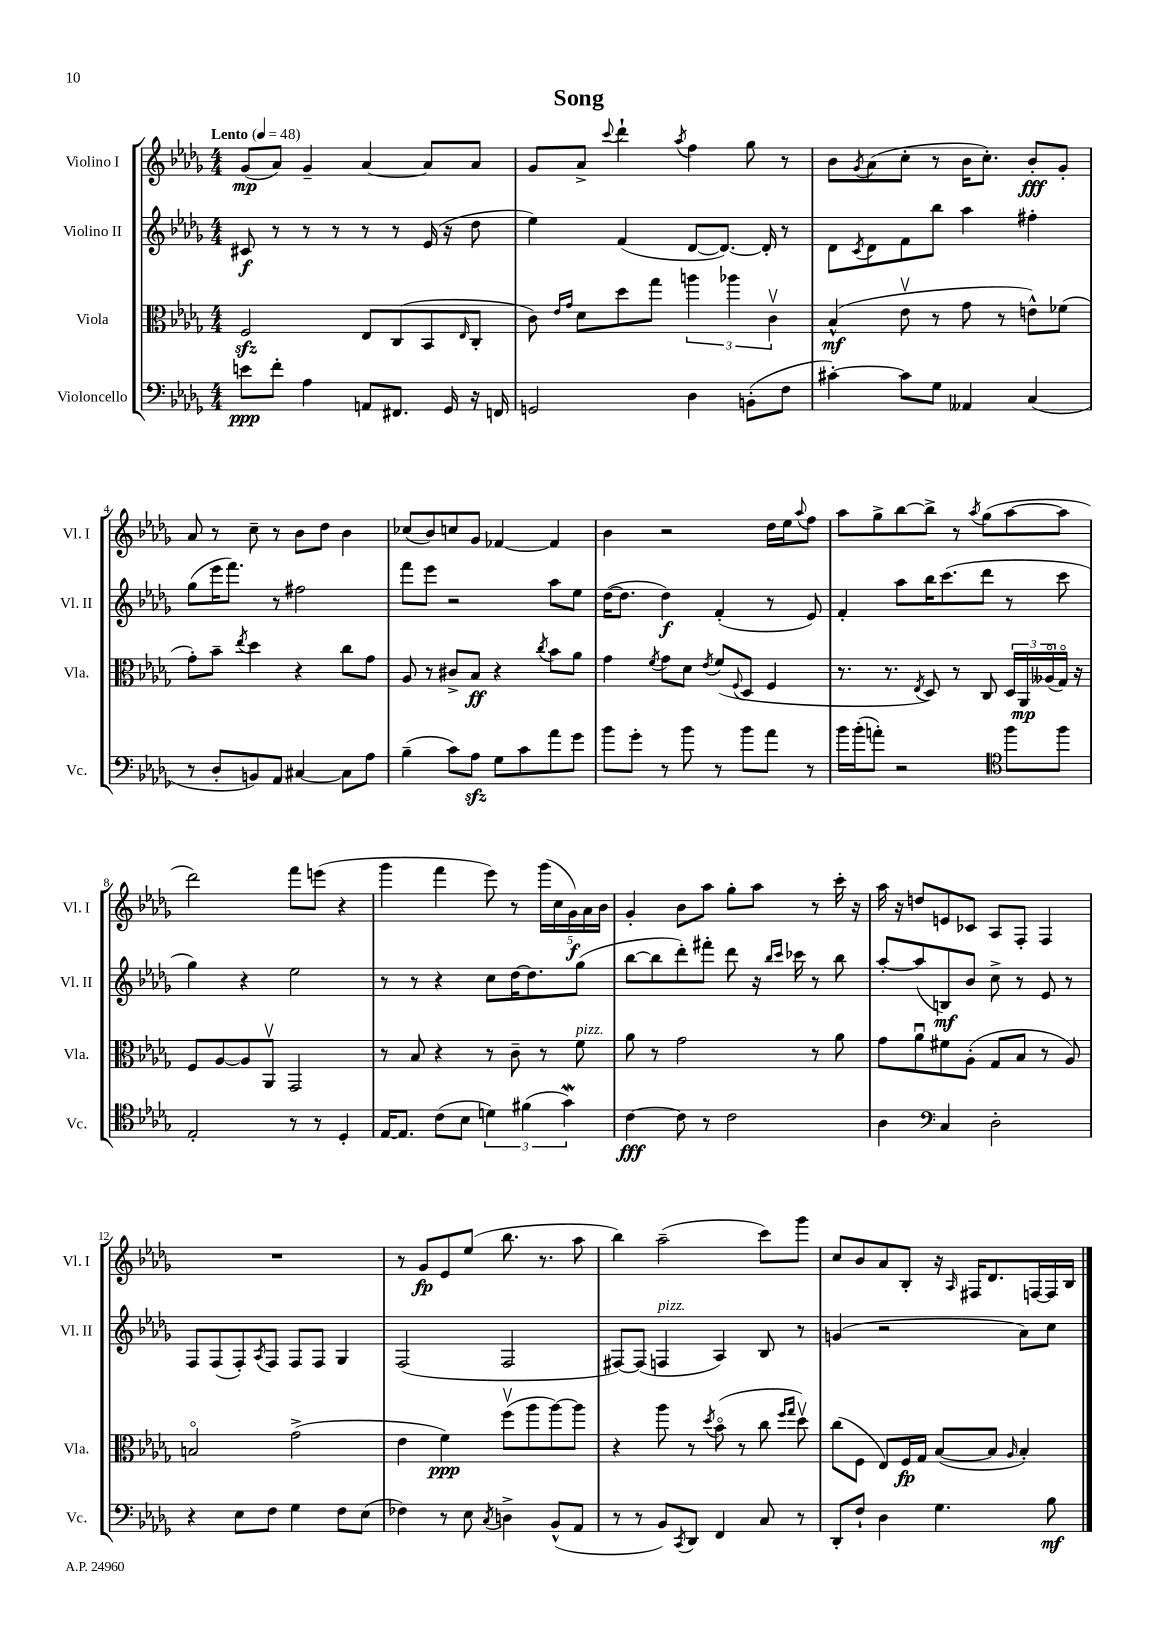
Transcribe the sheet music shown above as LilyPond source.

\header { title = "Song" }
<<
\new StaffGroup <<
\new Staff = "s0" \with { instrumentName = "Violino I" shortInstrumentName = "Vl. I" } {
    \clef treble \key des \major \numericTimeSignature \time 4/4 \tempo "Lento" 4 = 48
    ges'8\mp( aes'8) ges'4-- aes'4~ aes'8 aes'8 |
    ges'8 aes'8-> \appoggiatura { c'''8 } des'''4-! \acciaccatura { aes''8 } f''4 ges''8 r8 |
    bes'8 \acciaccatura { ges'8 } aes'8( c''8-. r8 bes'16 c''8.-.) bes'8-.\fff ges'8-. |
    aes'8 r8 c''8-- r8 bes'8 des''8 bes'4 |
    ces''8( bes'8) c''8 ges'8 fes'4~ fes'4 |
    bes'4 r2 des''16 ees''16 \appoggiatura { aes''8 } f''8 |
    aes''8 ges''8-> bes''8~ bes''8-> r8 \acciaccatura { aes''8 } ges''8( aes''8~ aes''8 |
    des'''2) f'''8 e'''8( r4 |
    ges'''4 f'''4 ees'''8) r8 \tuplet 5/4 { ges'''16( c''16 ges'16\f) aes'16 bes'16 } |
    ges'4-. bes'8 aes''8 ges''8-. aes''8 r8 c'''16-. r16 |
    aes''16 r16 d''8 e'8 ces'8 aes8 f8-. f4 |
    R1 |
    r8 ges'8\fp ees'8 ees''8( bes''8. r8. aes''8 |
    bes''4) aes''2--( c'''8) ges'''8 |
    c''8 bes'8 aes'8 bes8-. r16 \grace { aes16 } fis16 des'8. f16~ f16 bes16 \bar "|." |
}
\new Staff = "s1" \with { instrumentName = "Violino II" shortInstrumentName = "Vl. II" } {
    \clef treble \key des \major \numericTimeSignature \time 4/4
    cis'8\f r8 r8 r8 r8 r8 ees'16( r16 des''8 |
    ees''4) f'4( des'8~ des'8.~) des'16-. r8 |
    des'8 \acciaccatura { c'8 } des'8 f'8 bes''8 aes''4 fis''4-. |
    ges''8( ees'''16 f'''8.) r8 fis''2 |
    f'''8 ees'''8 r2 aes''8 ees''8 |
    des''16~( des''8. des''4\f) f'4-.( r8 ees'8) |
    f'4-. aes''8 bes''16 c'''8.( des'''8 r8 c'''8 |
    ges''4) r4 ees''2 |
    r8 r8 r4 c''8 des''16~ des''8. ges''8( |
    bes''8~ bes''8 des'''8-.) fis'''8-. des'''8 r16 \grace { bes''16 c'''16 } ces'''16 r8 bes''8 |
    aes''8~-. aes''8( b8\mf) bes'8 c''8-> r8 ees'8 r8 |
    f8 f8( f8-.) \acciaccatura { aes8 } f8 f8 f8 ges4 |
    f2( f2 |
    fis8~) fis8( f4^\markup { \italic "pizz." } aes4) bes8 r8 |
    g'4( r2 aes'8) c''8 \bar "|." |
}
\new Staff = "s2" \with { instrumentName = "Viola" shortInstrumentName = "Vla." } {
    \clef alto \key des \major \numericTimeSignature \time 4/4
    f2\sfz ees8 c8( bes,8 \grace { ees16 } c8-. |
    c'8) \grace { ees'16 ges'16 } des'8 des''8 ges''8 \tuplet 3/2 { a''4 aes''4 c'4\upbow } |
    bes4-^\mf( ees'8\upbow r8 ges'8 r8 e'8-^) fes'8( |
    ges'8-.) bes'8-- \acciaccatura { ees''8 } des''4 r4 c''8 ges'8 |
    aes8 r8 cis'8-> bes8\ff r4 \acciaccatura { c''8 } bes'8 aes'8 |
    ges'4 \acciaccatura { f'8 } ges'8 des'8 \acciaccatura { ees'8 } f'8( \appoggiatura { f8 } des8 f4 |
    r8. r8. \acciaccatura { ees8 } des8) r8 c8 \tuplet 3/2 { des16 aes,16\mp aeses16\flageolet( } ges16\flageolet) r16 |
    f8 aes8~ aes8 aes,8\upbow ges,2 |
    r8 bes8 r4 r8 c'8-- r8 f'8^\markup { \italic "pizz." } |
    aes'8 r8 ges'2 r8 aes'8 |
    ges'8 aes'8\downbow fis'8 aes8-.( ges8 bes8 r8 aes8) |
    b2\flageolet ges'2->( |
    ees'4 f'4\ppp) f''8\upbow( aes''8 aes''8~) aes''8 |
    r4 aes''8 r8 \acciaccatura { des''8 } bes'8\flageolet( r8 c''8 \grace { f''16 ges''16 } des''8\upbow) |
    c''8( f8 ees8) f16\fp ges16 bes8~( bes8 \grace { aes16 } bes4-.) \bar "|." |
}
\new Staff = "s3" \with { instrumentName = "Violoncello" shortInstrumentName = "Vc." } {
    \clef bass \key des \major \numericTimeSignature \time 4/4
    e'8\ppp f'8-. aes4 a,8 fis,8. ges,16 r16 f,16 |
    g,2 des4 b,8-.( f8 |
    cis'4~-.) cis'8 ges8 aeses,4 c4( |
    r8 des8-. b,8) aes,8 cis4~ cis8 aes8 |
    bes4--( c'8) aes8\sfz ges8 c'8 aes'8 ges'8 |
    bes'8 ges'8-. r8 bes'8 r8 bes'8 aes'8 r8 |
    bes'16 bes'16-.( a'8-.) r2 \clef tenor f''8 f''8 |
    ees2-. r8 r8 des4-. |
    ees16~ ees8. c'8( bes8 \tuplet 3/2 { d'4) fis'4( ges'4\mordent) } |
    c'4~\fff c'8 r8 c'2 |
    aes4 \clef bass c4 des2-. |
    r4 ees8 f8 ges4 f8 ees8( |
    fes4) r8 ees8 \acciaccatura { c8 } d4-> bes,8-^( aes,8 |
    r8 r8 bes,8) \acciaccatura { c,8 } des,8 f,4 c8 r8 |
    des,8-. f8-! des4 ges4. bes8\mf \bar "|." |
}
>>
>>
